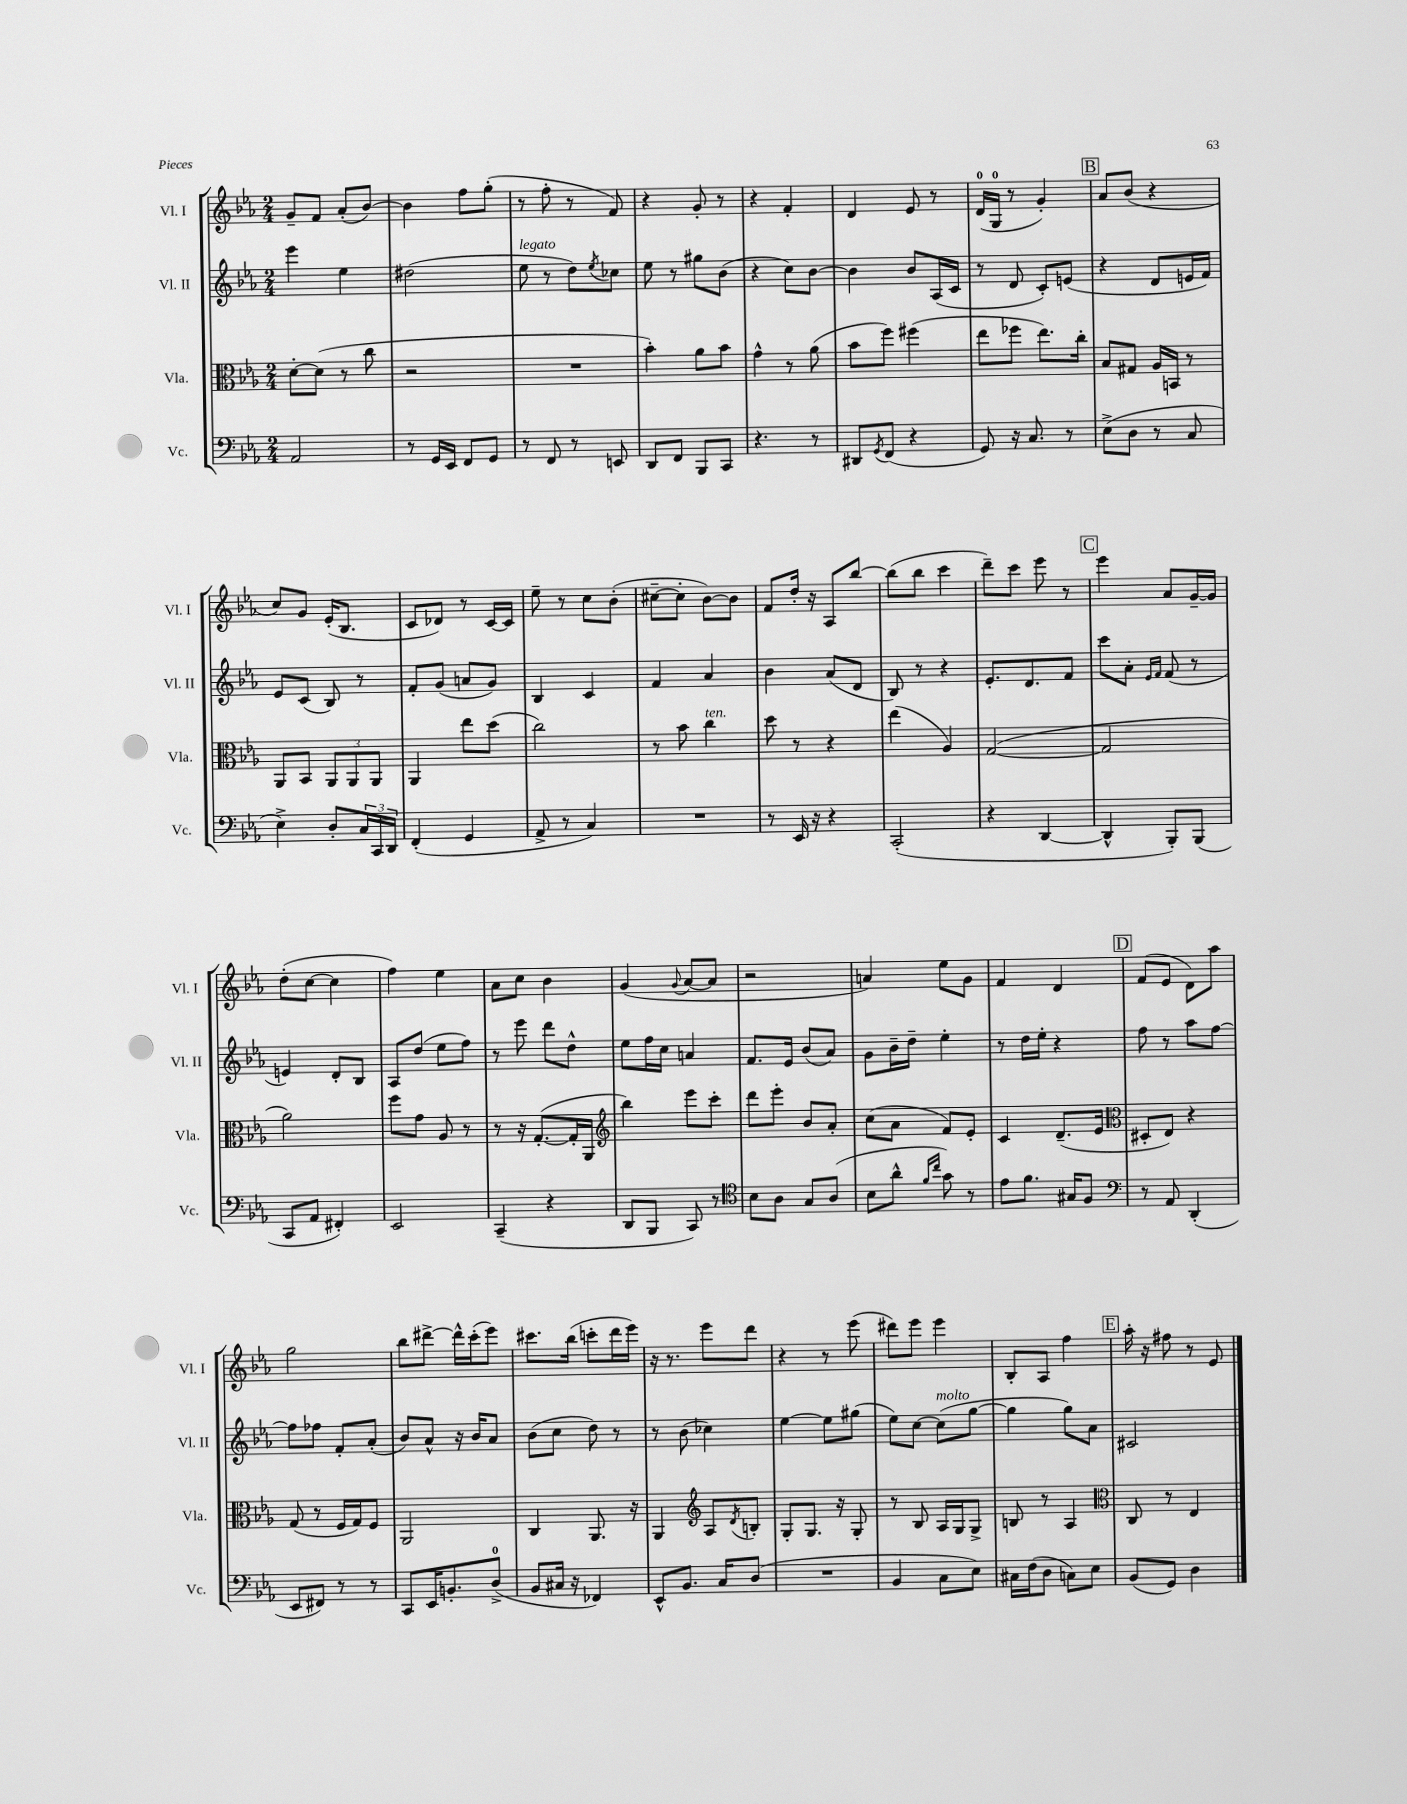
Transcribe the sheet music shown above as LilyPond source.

<<
\new StaffGroup <<
\new Staff = "s0" \with { instrumentName = "Vl. I" shortInstrumentName = "Vl. I" } {
    \clef treble \key ees \major \numericTimeSignature \time 2/4
    g'8-- f'8 aes'8-.( bes'8~) |
    bes'4 f''8 g''8-.( |
    r8 f''8-. r8 f'8) |
    r4 g'8-. r8 |
    r4 f'4-. |
    d'4 ees'8 r8 |
    d'16-0( g16-0 r8 g'4-.) |
    \mark \markup { \box "B" } aes'8 bes'8( r4 |
    c''8) g'8 ees'16-.( bes8. |
    c'8 des'8) r8 c'16~ c'16 |
    ees''8-- r8 c''8 bes'8-.( |
    cis''8~-- cis''8-. bes'8~) bes'8 |
    f'8 d''16-. r16 aes8 bes''8~ |
    bes''8( bes''8 c'''4 |
    d'''8--) c'''8 ees'''8 r8 |
    \mark \markup { \box "C" } ees'''4 aes'8 g'16~-- g'16 |
    d''8-.( c''8~ c''4 |
    f''4) ees''4 |
    aes'8 c''8 bes'4 |
    g'4( \appoggiatura { g'8 } aes'8~ aes'8 |
    r2 |
    a'4) ees''8 g'8 |
    f'4 d'4 |
    \mark \markup { \box "D" } f'8( ees'8 d'8) aes''8 |
    g''2 |
    bes''8 dis'''8~-> dis'''16-^ c'''16-.( ees'''8) |
    cis'''8. bes''16( c'''8-. d'''16 ees'''16) |
    r16 r8. ees'''8 d'''8 |
    r4 r8 ees'''8( |
    dis'''8) ees'''8 ees'''4 |
    bes8-. aes8 f''4 |
    \mark \markup { \box "E" } aes''16-. r16 fis''8 r8 ees'8 \bar "|." |
}
\new Staff = "s1" \with { instrumentName = "Vl. II" shortInstrumentName = "Vl. II" } {
    \clef treble \key ees \major \numericTimeSignature \time 2/4
    ees'''4 ees''4 |
    dis''2( |
    ees''8^\markup { \italic "legato" } r8 d''8) \acciaccatura { ees''8 } ces''8 |
    ees''8 r8 gis''8 bes'8( |
    r4 c''8) bes'8~ |
    bes'4 bes'8 aes16( c'16 |
    r8 d'8 c'8-.) e'8( |
    \mark \markup { \box "B" } r4 d'8 e'16 f'16) |
    ees'8 c'8( bes8) r8 |
    f'8-. g'8( a'8 g'8) |
    bes4 c'4 |
    f'4 aes'4 |
    bes'4 aes'8( d'8 |
    bes8) r8 r4 |
    ees'8.-. d'8. f'8 |
    \mark \markup { \box "C" } c'''8 aes'8-. \grace { ees'16 f'16 } f'8( r8 |
    e'4) d'8-. bes8 |
    aes8 d''8( ees''8 f''8) |
    r8 ees'''8 d'''8 d''8-^ |
    ees''8 f''16 c''16 a'4 |
    f'8. ees'16 bes'8( aes'8) |
    g'8 bes'16-- d''16-- ees''4-. |
    r8 d''16 ees''16-. r4 |
    \mark \markup { \box "D" } f''8 r8 aes''8 f''8~ |
    f''8 fes''8 f'8-. aes'8-.( |
    bes'8) aes'8-^ r16 bes'16 aes'8 |
    bes'8( c''8 d''8) r8 |
    r8 bes'8( ces''4) |
    ees''4~ ees''8 gis''8( |
    ees''8) c''8~ c''8^\markup { \italic "molto" }( g''8~ |
    g''4 g''8) aes'8 |
    \mark \markup { \box "E" } cis'2 \bar "|." |
}
\new Staff = "s2" \with { instrumentName = "Vla." shortInstrumentName = "Vla." } {
    \clef alto \key ees \major \numericTimeSignature \time 2/4
    d'8~-. d'8( r8 c''8 |
    r2 |
    R2 |
    bes'4-.) aes'8 bes'8 |
    g'4-^ r8 aes'8( |
    bes'8 f''8) fis''4( |
    ees''8 fes''8 ees''8.) c''16-. |
    \mark \markup { \box "B" } bes8 gis8 aes16 b,16 r8 |
    aes,8 bes,8 \tuplet 3/2 { aes,8 aes,8 aes,8 } |
    aes,4 ees''8 d''8( |
    c''2) |
    r8 bes'8 c''4^\markup { \italic "ten." } |
    d''8 r8 r4 |
    ees''4( aes4) |
    g2~( |
    \mark \markup { \box "C" } g2 |
    aes'2) |
    f''8 g'8 aes8 r8 |
    r8 r16 g8.~-.( g16-. aes,16 |
    \clef treble bes''4) ees'''8 c'''8-. |
    d'''8 ees'''8-. bes'8 aes'8-. |
    c''8( aes'8 f'8) ees'8-. |
    c'4 d'8.--( ees'16 |
    \mark \markup { \box "D" } \clef alto dis8-. ees8) r4 |
    g8( r8 f16 g16) f8 |
    aes,2 |
    c4 aes,8. r16 |
    aes,4 \clef treble aes8 \acciaccatura { d'8 } b8-. |
    g8-. g8. r16 g8-. |
    r8 bes8 aes16 g16 g8-> |
    b8 r8 aes4 |
    \mark \markup { \box "E" } \clef alto c8 r8 ees4 \bar "|." |
}
\new Staff = "s3" \with { instrumentName = "Vc." shortInstrumentName = "Vc." } {
    \clef bass \key ees \major \numericTimeSignature \time 2/4
    aes,2 |
    r8 g,16 ees,16 f,8 g,8 |
    r8 f,8 r8 e,8 |
    d,8 f,8 bes,,8 c,8 |
    r4. r8 |
    dis,8 \acciaccatura { g,8 } f,8( r4 |
    g,8) r16 c8. r8 |
    \mark \markup { \box "B" } ees8->( d8 r8 c8 |
    ees4->) d8-. \tuplet 3/2 { c16 c,16 d,16 } |
    f,4-.( g,4 |
    aes,8-> r8 c4) |
    R2 |
    r8 ees,16 r16 r4 |
    c,2-.( |
    r4 d,4~ |
    \mark \markup { \box "C" } d,4-^ bes,,8-.) bes,,8( |
    c,8 aes,8 fis,4-.) |
    ees,2 |
    c,4--( r4 |
    d,8 bes,,8 c,8) r8 |
    \clef tenor bes8 aes8 g8 aes8( |
    bes8 aes'8-^ \grace { f'16 c''16 } g'8) r8 |
    ees'8 f'8. gis16 f8 |
    \mark \markup { \box "D" } \clef bass r8 aes,8 d,4-.( |
    ees,8 fis,8) r8 r8 |
    c,8 ees,16 b,8.-. d8-0->( |
    bes,8 cis16 r16 fes,4) |
    ees,8-^ bes,8. c16 d8( |
    R2 |
    bes,4 c8 ees8) |
    cis16 f16( d8 c8) ees8 |
    \mark \markup { \box "E" } bes,8( g,8) d4 \bar "|." |
}
>>
>>
\layout { \context { \Score \remove "Bar_number_engraver" } }
